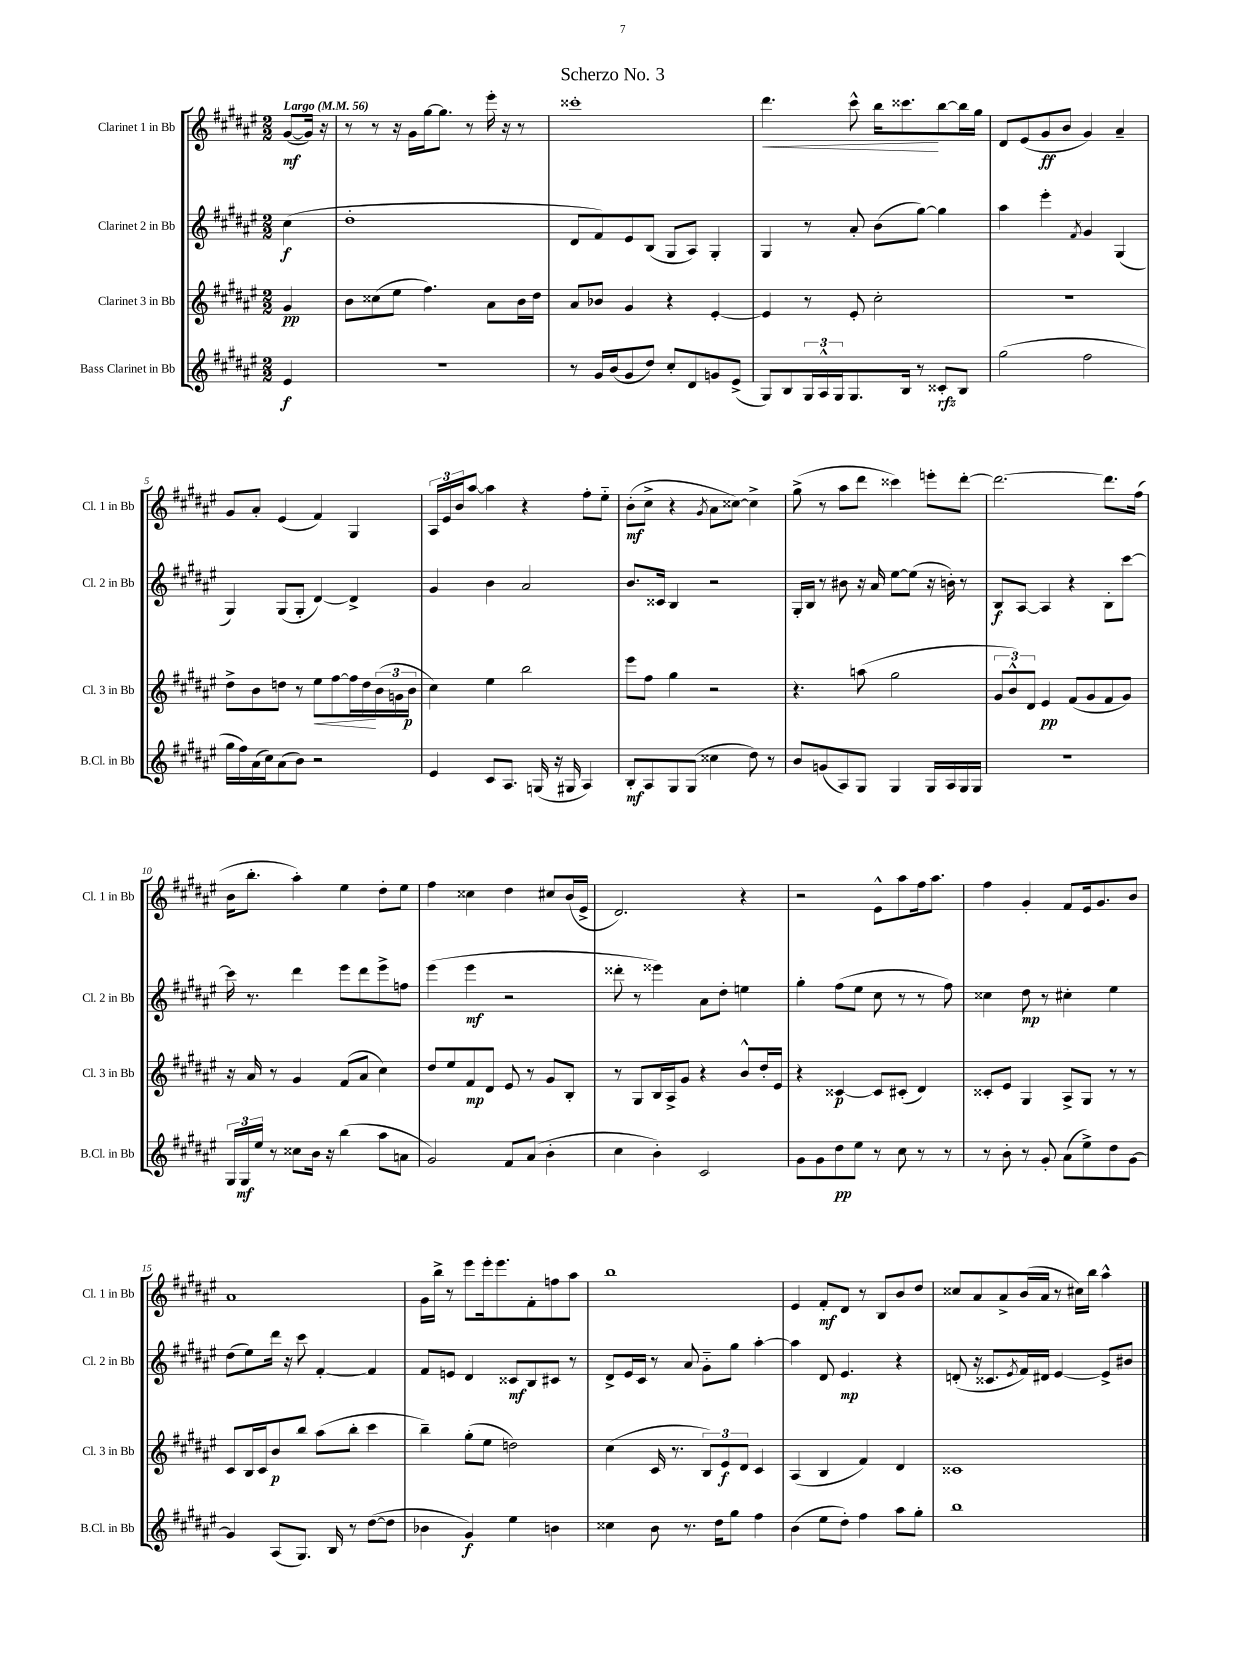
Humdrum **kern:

**kern	**dynam	**kern	**dynam	**kern	**dynam	**kern	**dynam
*part4	*part4	*part3	*part3	*part2	*part2	*part1	*part1
*staff4	*staff4	*staff3	*staff3	*staff2	*staff2	*staff1	*staff1
*I"Bass Clarinet in Bb	*	*I"Clarinet 3 in Bb	*	*I"Clarinet 2 in Bb	*	*I"Clarinet 1 in Bb	*
*I'B.Cl. in Bb	*	*I'Cl. 3 in Bb	*	*I'Cl. 2 in Bb	*	*I'Cl. 1 in Bb	*
*clefG2	*	*clefG2	*	*clefG2	*	*clefG2	*
*k[f#c#g#d#a#e#]	*	*k[f#c#g#d#a#e#]	*	*k[f#c#g#d#a#e#]	*	*k[f#c#g#d#a#e#]	*
*M2/2	*	*M2/2	*	*M2/2	*	*M2/2	*
*MM56	*	*MM56	*	*MM56	*	*MM56	*
=	=	=	=	=	=	=	=
!	!	!	!	!	!	!LO:TX:a:B:t=Largo	!
4e#/	f	4g#/	pp	(4cc#\	f	([8g#/L	mf
.	.	.	.	.	.	16g#/Jk])	.
.	.	.	.	.	.	16r	.
=1	=1	=1	=1	=1	=1	=1	=1
1r	.	8b\L	.	1dd#'	.	8r	.
.	.	(8cc##X\	.	.	.	8r	.
.	.	8ee#\J	.	.	.	16r	.
.	.	.	.	.	.	16g#\LL	.
.	.	4.ff#\)	.	.	.	[16gg#\J	.
.	.	.	.	.	.	8.gg#\J]	.
.	.	.	.	.	.	8r	.
.	.	8a#\L	.	.	.	16eee#'\	.
.	.	.	.	.	.	16r	.
.	.	16b\L	.	.	.	8r	.
.	.	16dd#\JJ	.	.	.	.	.
=2	=2	=2	=2	=2	=2	=2	=2
8r	.	8a#/L	.	8d#/L	.	1ccc##X'	.
16g#/LL	.	8b-X/J	.	8f#/)	.	.	.
(16b/J	.	.	.	.	.	.	.
8g#/	.	4g#/	.	8e#/	.	.	.
8dd#/J)	.	.	.	(8B/J	.	.	.
8cc#'/L	.	4r	.	8G#/L	.	.	.
8d#/	.	.	.	8A#/J)	.	.	.
8gn/	.	[4e#'/	.	4G#'/	.	.	.
(8e#^/J	.	.	.	.	.	.	.
=3	=3	=3	=3	=3	=3	=3	=3
!	!	!	!	!	!	!	!LO:HP:b
8G#/L)	.	4e#/]	.	4G#/	.	4.ddd#\	<
8B/	.	.	.	.	.	.	.
24G#/L	.	8r	.	8r	.	.	.
24A#^^/	.	.	.	.	.	.	.
24G#/J	.	.	.	.	.	.	.
8.G#/	.	8e#'/	.	8a#'/	.	8ccc#^^\	.
.	.	2cc#'\	.	(8b\L	.	16bb\KL	.
16B/Jk	.	.	.	.	.	8.ccc##X\	.
8r	.	.	.	[8gg#\J)	.	.	.
8c##X'/L	rfz	.	.	4gg#\]	.	[8bb\	[
8B/J	.	.	.	.	.	16bb\L]	.
.	.	.	.	.	.	16gg#\JJ	.
=4	=4	=4	=4	=4	=4	=4	=4
(2gg#\	.	1r	.	4aa#\	.	8d#/L	.
.	.	.	.	.	.	(8e#/	.
.	.	.	.	4eee#'\	.	8g#/	ff
.	.	.	.	.	.	8b/J	.
.	.	.	.	8qf#/	.	.	.
2ff#\	.	.	.	4g#/	.	4g#/)	.
.	.	.	.	(4G#/	.	4a#~/	.
!!LO:LB:g=z
=5	=5	=5	=5	=5	=5	=5	=5
16gg#\LL	.	8dd#^\L	.	4G#/)	.	8g#/L	.
16ff#\)	.	.	.	.	.	.	.
(16a#\	.	8b\	.	.	.	8a#'/J	.
16cc#\J)	.	.	.	.	.	.	.
(8a#\	.	8ddn\J	.	(8G#/L	.	(4e#/	.
8b\J)	.	8r	.	8G#'/J	.	.	.
!	!	!	!LO:HP:b	!	!	!	!
2r	.	8ee#\L	<	[4d#/)	.	4f#/)	.
.	.	[8ff#\	.	.	.	.	.
.	.	16ff#\L]	.	4d#^/]	.	4G#/	.
.	.	16dd\	.	.	.	.	.
.	.	(24b\	[	.	.	.	.
.	.	24gn\	.	.	.	.	.
.	.	24b\JJ	p	.	.	.	.
=6	=6	=6	=6	=6	=6	=6	=6
4e#/	.	4cc#\)	.	4g#/	.	24A#/LL	.
.	.	.	.	.	.	24e#/	.
.	.	.	.	.	.	24b/J	.
.	.	.	.	.	.	[8aa#/J	.
8c#/L	.	4ee#\	.	4b\	.	4aa#\]	.
8.A#/J	.	.	.	.	.	.	.
.	.	2bb\	.	2a#/	.	4r	.
(16Gn/	.	.	.	.	.	.	.
16r	.	.	.	.	.	.	.
16G#X/	.	.	.	.	.	.	.
4A#/)	.	.	.	.	.	8ff#'\L	.
.	.	.	.	.	.	8ee#\J	.
=7	=7	=7	=7	=7	=7	=7	=7
8B'/L	mf	8eee#\L	.	8.b/L	.	(8b'\L	mf
8A#/	.	8ff#\J	.	.	.	8cc#^\J	.
.	.	.	.	16c##X/Jk	.	.	.
8G#/	.	4gg#\	.	4B/	.	4r	.
(8G#/J	.	.	.	.	.	.	.
.	.	.	.	.	.	8qg#/	.
4cc##X\	.	2r	.	2r	.	8a#\L	.
.	.	.	.	.	.	[8cc##X\J)	.
8dd#\)	.	.	.	.	.	4cc##^\]	.
8r	.	.	.	.	.	.	.
=8	=8	=8	=8	=8	=8	=8	=8
8b/L	.	4.r	.	16G#'/LL	.	(8gg#^\	.
.	.	.	.	16B/JJ	.	.	.
(8gn/	.	.	.	8r	.	8r	.
8A#/)	.	.	.	8b#X\	.	8aa#\L	.
8G#/J	.	(8aan\	.	16r	.	8ddd#\J	.
.	.	.	.	16a#/	.	.	.
4G#/	.	2gg#\	.	[8ee#\L	.	4ccc##X\)	.
.	.	.	.	(8ee#\J]	.	.	.
16G#/LL	.	.	.	16r	.	8eeen'\L	.
16A#/	.	.	.	16bn'\)	.	.	.
16G#/	.	.	.	8r	.	[8ddd#'\J	.
16G#/JJ	.	.	.	.	.	.	.
=9	=9	=9	=9	=9	=9	=9	=9
1r	.	12g#/L	.	8B/L	f	2.ddd#\_	.
.	.	12b^^/)	.	.	.	.	.
.	.	.	.	[8A#/J	.	.	.
.	.	12d#/J	.	.	.	.	.
.	.	4e#/	pp	4A#/]	.	.	.
.	.	(8f#/L	.	4r	.	.	.
.	.	8g#/	.	.	.	.	.
.	.	8f#/	.	8B'\L	.	8.ddd#\L]	.
.	.	8g#/J)	.	[8ccc#\J	.	.	.
.	.	.	.	.	.	(16ff#\Jk	.
!!LO:LB:g=z
=10	=10	=10	=10	=10	=10	=10	=10
24G#/LL	.	16r	.	16ccc#\]	.	16b\KL	.
24G#/	mf	.	.	.	.	.	.
.	.	16a#/	.	8.r	.	8.bb'\J	.
24ee#/JJ	.	.	.	.	.	.	.
8r	.	8r	.	.	.	.	.
8cc##X\L	.	4g#/	.	4ddd#\	.	4aa#'\)	.
16b\Jk	.	.	.	.	.	.	.
16r	.	.	.	.	.	.	.
(4bb\	.	(8f#/L	.	8eee#\L	.	4ee#\	.
.	.	8a#/J	.	8ddd#\	.	.	.
8aa#\L	.	4cc#\)	.	8eee#^\	.	8dd#'\L	.
8an\J	.	.	.	8ffn\J	.	8ee#\J	.
=11	=11	=11	=11	=11	=11	=11	=11
2g#/)	.	8dd#/L	.	(4eee#\	.	4ff#\	.
.	.	8ee#/	.	.	.	.	.
.	.	8f#/	mp	4eee#\	mf	4cc##X\	.
.	.	8d#/J	.	.	.	.	.
8f#/L	.	8e#/	.	2r	.	4dd#\	.
(8a#/J	.	8r	.	.	.	.	.
4b'\	.	8g#/L	.	.	.	8cc#X/L	.
.	.	8B'/J	.	.	.	(16b/L	.
.	.	.	.	.	.	16e#^/JJ	.
=12	=12	=12	=12	=12	=12	=12	=12
4cc#\	.	8r	.	8ddd##X'\	.	2.d#/)	.
.	.	8G#/L	.	8r	.	.	.
4b'\)	.	16B/L	.	4eee##X\)	.	.	.
.	.	16A#^/J	.	.	.	.	.
.	.	8g#/J	.	.	.	.	.
2c#/	.	4r	.	8a#\L	.	.	.
.	.	.	.	8dd#'\J	.	.	.
.	.	8b^^/L	.	4een\	.	4r	.
.	.	16dd#'/L	.	.	.	.	.
.	.	16e#/JJ	.	.	.	.	.
=13	=13	=13	=13	=13	=13	=13	=13
8g#\L	.	4r	.	4gg#'\	.	2r	.
8g#\	.	.	.	.	.	.	.
8dd#\	pp	[4c##X/	p	(8ff#\L	.	.	.
8ee#\J	.	.	.	8ee#\J	.	.	.
8r	.	8c##/L]	.	8cc#\	.	8e#^^\L	.
8cc#\	.	(8c#X'/J	.	8r	.	8aa#\	.
8r	.	4d#/)	.	8r	.	16ff#\k	.
.	.	.	.	.	.	8.aa#\J	.
8r	.	.	.	8ff#\)	.	.	.
=14	=14	=14	=14	=14	=14	=14	=14
8r	.	8c##X'/L	.	4cc##X\	.	4ff#\	.
8b'\	.	8e#/J	.	.	.	.	.
8r	.	4G#/	.	8dd#\	mp	4g#'/	.
8g#'/	.	.	.	8r	.	.	.
(8a#\L	.	8A#^/L	.	4cc#X'\	.	8f#/L	.
8ee#^\)	.	8G#/J	.	.	.	16e#/k	.
.	.	.	.	.	.	8.g#/	.
8dd#\	.	8r	.	4ee#\	.	.	.
[8g#\J	.	8r	.	.	.	8b/J	.
!!LO:LB:g=z
=15	=15	=15	=15	=15	=15	=15	=15
4g#/]	.	8c#/L	.	(8dd#\L	.	1a#	.
.	.	16B/L	.	8ee#\)	.	.	.
.	.	16c#/J	.	.	.	.	.
(8A#/L	.	8b/	p	16ddd#\Jk	.	.	.
.	.	.	.	16r	.	.	.
8.G#/J)	.	8bb/J	.	8ccc#\	.	.	.
.	.	(8aa#\L	.	[4f#'/	.	.	.
16B/	.	.	.	.	.	.	.
8r	.	8bb'\J	.	.	.	.	.
([8dd#\L	.	4ccc#\	.	4f#/]	.	.	.
8dd#\J]	.	.	.	.	.	.	.
=16	=16	=16	=16	=16	=16	=16	=16
4b-X\	.	4bb~\)	.	8f#/L	.	16g#\LL	.
.	.	.	.	.	.	16bb^\JJ	.
.	.	.	.	8en/J	.	8r	.
4g#/)	f	(8gg#'\L	.	4d#/	.	8eee#\L	.
.	.	8ee#\J	.	.	.	16eee#'\k	.
.	.	.	.	.	.	8.eee#\	.
4ee#\	.	2ddn\)	.	8c##X/L	mf	.	.
.	.	.	.	8B/	.	8f#'\	.
4bn\	.	.	.	8c#X/J	.	8ffn\	.
.	.	.	.	8r	.	8aa#\J	.
=17	=17	=17	=17	=17	=17	=17	=17
4cc##X\	.	(4cc#\	.	8d#^/L	.	1bb	.
.	.	.	.	16e#/L	.	.	.
.	.	.	.	16c#/JJ	.	.	.
8b\	.	16c#/	.	8r	.	.	.
.	.	8.r	.	.	.	.	.
8.r	.	.	.	8a#/	.	.	.
.	.	12B/L)	.	8g#\L	.	.	.
16dd#\KL	.	.	.	.	.	.	.
.	.	12e#/	f	.	.	.	.
8gg#\J	.	.	.	8gg#\J	.	.	.
.	.	12d#/J	.	.	.	.	.
4ff#\	.	4c#/	.	[4aa#'\	.	.	.
=18	=18	=18	=18	=18	=18	=18	=18
(4b\	.	(4A#/	.	4aa#\]	.	4e#/	.
8ee#\L	.	4B/	.	8d#/	.	8f#'/L	mf
8dd#'\J)	.	.	.	4.e#/	mp	8d#/J	.
4ff#\	.	4f#/)	.	.	.	8r	.
.	.	.	.	.	.	8B/L	.
8aa#\L	.	4d#/	.	4r	.	8b/	.
8gg#'\J	.	.	.	.	.	8dd#/J	.
=19	=19	=19	=19	=19	=19	=19	=19
1bb	.	1c##X	.	(8dn'/	.	8cc##X/L	.
.	.	.	.	16r	.	8a#/	.
.	.	.	.	8.c##X/L	.	.	.
.	.	.	.	.	.	8a#^/	.
.	.	.	.	8qe#/	.	.	.
.	.	.	.	16f#/L)	.	(16b/L	.
.	.	.	.	16d#X/JJ	.	16a#/JJ	.
.	.	.	.	[4e#/	.	8r	.
.	.	.	.	.	.	16cc#X\LL)	.
.	.	.	.	.	.	16bb\JJ	.
.	.	.	.	8e#^/L]	.	4aa#^^\	.
.	.	.	.	8b#X/J	.	.	.
==	==	==	==	==	==	==	==
*-	*-	*-	*-	*-	*-	*-	*-
